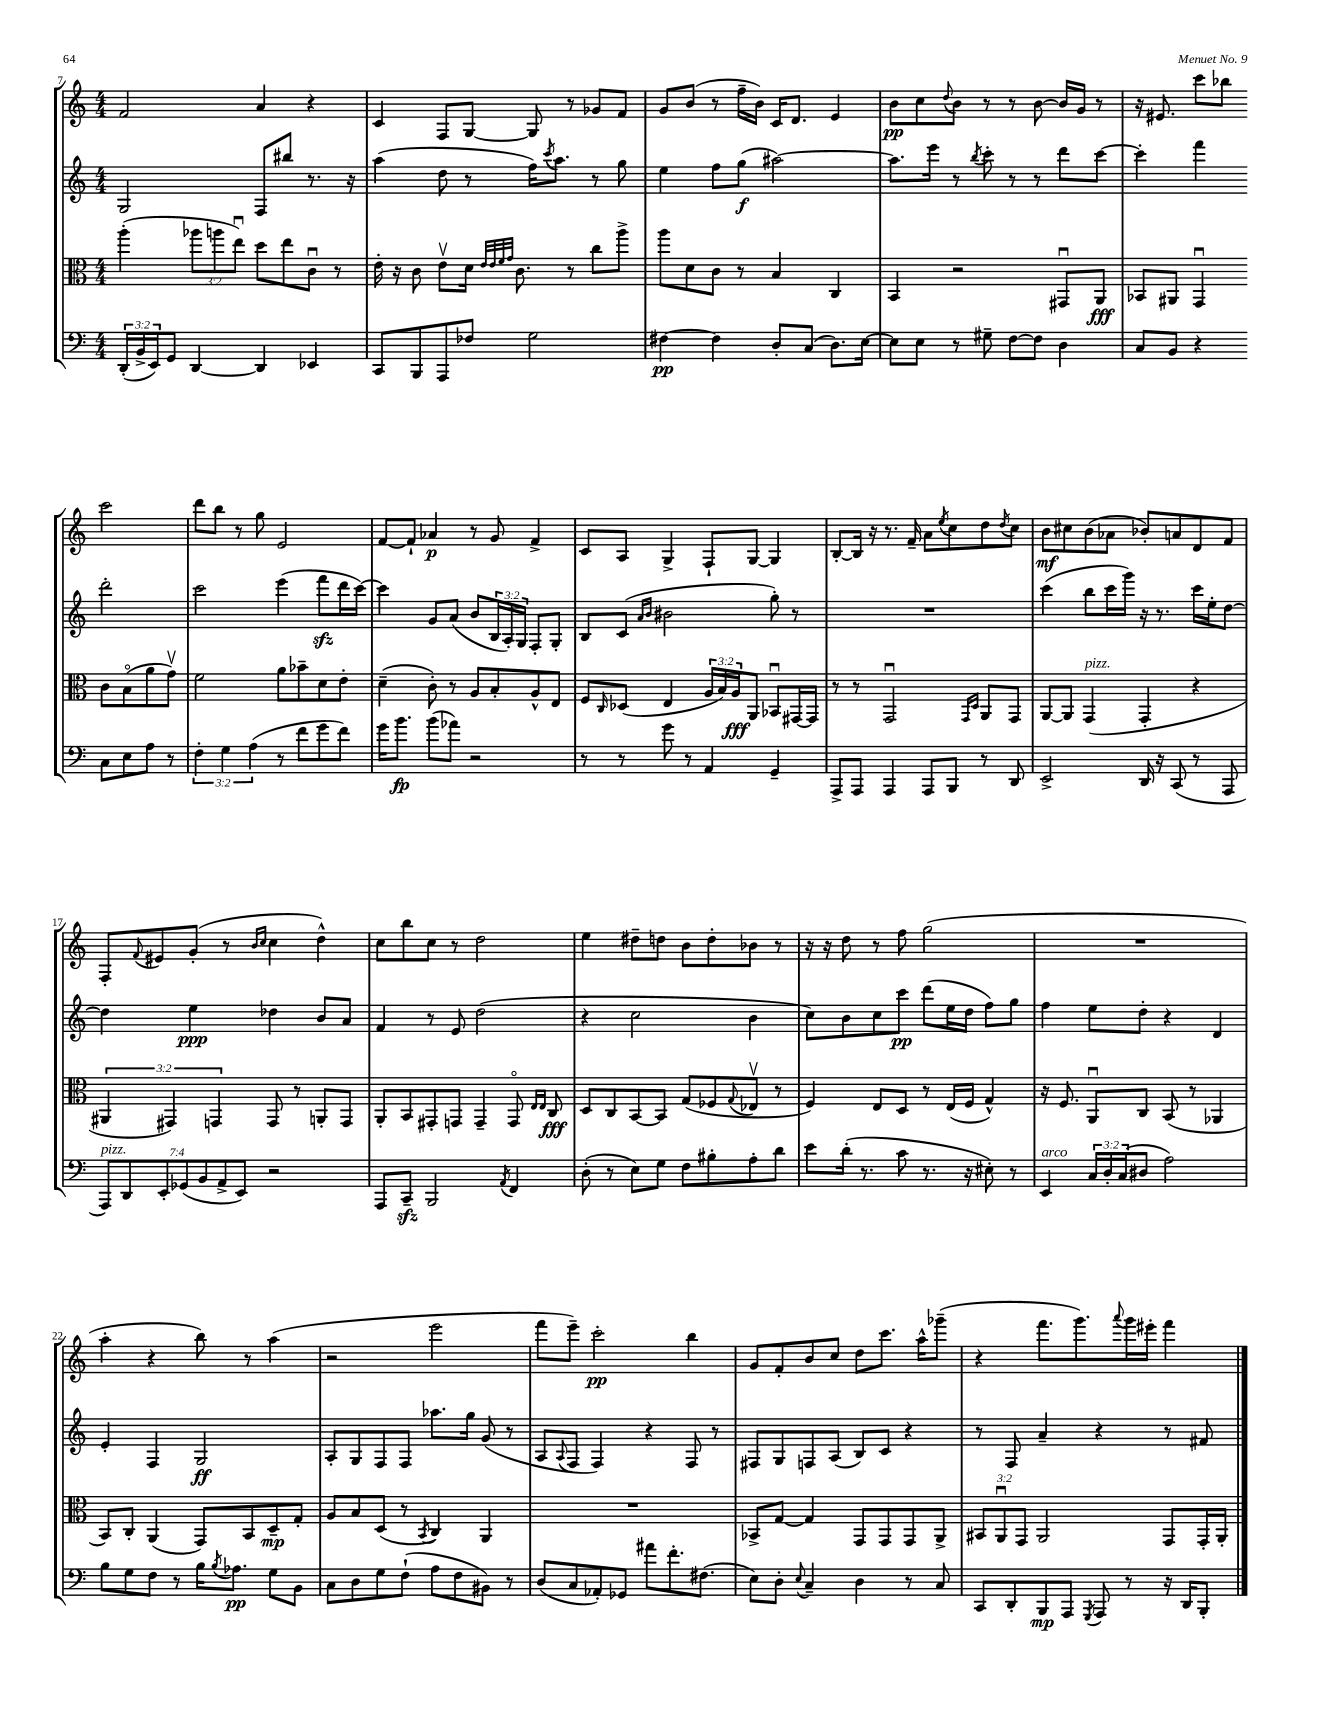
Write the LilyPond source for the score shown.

<<
\new StaffGroup <<
\new Staff = "s0" {
    \clef treble \key c \major \numericTimeSignature \time 4/4
    f'2 a'4 r4 |
    c'4 f8 g8~ g8 r8 ges'8 f'8 |
    g'8 b'8( r8 f''16-- b'16) c'16 d'8. e'4 |
    b'8\pp c''8 \appoggiatura { d''8 } b'8 r8 r8 b'8~ b'16 g'16 r8 |
    r16 eis'8. c'''8 bes''8 c'''2 |
    d'''8 b''8 r8 g''8 e'2 |
    f'8~ f'8-! aes'4\p r8 g'8 f'4-> |
    c'8 a8 g4-> f8-! g8~ g4 |
    b8~-. b16 r16 r8. f'16-- a'8 \acciaccatura { e''8 } c''8 d''8 \acciaccatura { d''8 } c''8 |
    b'8\mf cis''8 b'8( aes'8 bes'8-.) a'8 d'8 f'8 |
    f8-. \appoggiatura { f'8 } eis'8 g'8-.( r8 \grace { b'16 c''16 } c''4 d''4-^) |
    c''8 b''8 c''8 r8 d''2 |
    e''4 dis''8-- d''8 b'8 d''8-. bes'8 r8 |
    r16 r16 d''8 r8 f''8 g''2( |
    R1 |
    a''4-. r4 b''8) r8 a''4( |
    r2 e'''2 |
    f'''8 e'''8--) c'''2-.\pp b''4 |
    g'8 f'8-. b'8 c''8 d''8 c'''8. a''16-^ ges'''8--( |
    r4 f'''8. g'''8.) \appoggiatura { a'''8 } g'''16 eis'''16-. f'''4 \bar "|." |
}
\new Staff = "s1" {
    \clef treble \key c \major \numericTimeSignature \time 4/4 \override Staff.TupletNumber.text = #tuplet-number::calc-fraction-text
    g2 f8 bis''8 r8. r16 |
    a''4( d''8 r8 f''16) \acciaccatura { c'''8 } a''8. r8 g''8 |
    e''4 f''8 g''8\f( ais''2~) |
    ais''8. e'''16 r8 \acciaccatura { b''8 } c'''8-. r8 r8 d'''8 c'''8~ |
    c'''4-. f'''4 d'''2-. |
    c'''2 e'''4( f'''8\sfz d'''16 c'''16~) |
    c'''4 g'8 a'8( b'8 \tuplet 3/2 { b16 a16-.) g16 } f8-. g8-. |
    b8 c'8( \grace { a'16 b'16 } bis'2 g''8-.) r8 |
    R1 |
    c'''4( b''8 c'''16 g'''16) r16 r8. c'''16 e''16-. d''8~ |
    d''4 e''4\ppp des''4 b'8 a'8 |
    f'4 r8 e'8 d''2( |
    r4 c''2 b'4 |
    c''8) b'8 c''8 c'''8\pp d'''8( e''16 d''16 f''8) g''8 |
    f''4 e''8 d''8-. r4 d'4 |
    e'4-. f4 g2\ff |
    a8-. g8 f8 f8 aes''8. g''16 g'8( r8 |
    a8 \appoggiatura { a8 } f8 f4) r4 f8 r8 |
    fis8 g8 f8 a8( b8) c'8 r4 |
    r8 f8 a'4-- r4 r8 fis'8 \bar "|." |
}
\new Staff = "s2" {
    \clef alto \key c \major \numericTimeSignature \time 4/4 \override Staff.TupletNumber.text = #tuplet-number::calc-fraction-text
    a''4-.( \tuplet 3/2 { aes''8 a''8 e''8\downbow) } d''8 e''8 c'8\downbow r8 |
    e'16-. r16 c'8 e'8\upbow d'16 \grace { e'32 e'32 f'32 g'32 } c'8. r8 c''8 a''8-> |
    a''8 d'8 c'8 r8 b4 c4 |
    b,4 r2 gis,8\downbow a,8\fff |
    bes,8 ais,8 g,4\downbow c'8 b8\flageolet( a'8 g'8\upbow) |
    f'2 a'8 bes'8-- d'8 e'8-. |
    d'4--( c'8-.) r8 a8 b8-. a8-^ e8 |
    f8 \grace { c16 } des8( e4 \tuplet 3/2 { a16 b16) a16\fff } a,8 bes,8\downbow gis,16~ gis,16 |
    r8 r8 g,2\downbow \grace { g,16 d16 } a,8 g,8 |
    a,8~ a,8 g,4^\markup { \italic "pizz." }( g,4-. r4 |
    \tuplet 3/2 { ais,4 gis,4) g,4 } g,8 r8 a,8-. g,8 |
    a,8-. b,8 gis,8-. g,8 g,4-- g,8\flageolet \grace { e16 e16 } c8\fff |
    d8 c8 b,8~ b,8 g8( fes8 \appoggiatura { g8 } ees8\upbow r8 |
    f4) e8 d8 r8 e16( f16 g4-^) |
    r16 f8. a,8\downbow c8 b,8( r8 aes,4 |
    b,8) c8-. a,4( g,8) b,8 d8--\mp g8-. |
    a8 b8 d8( r8 \acciaccatura { b,8 } c4) a,4 |
    R1 |
    bes,8-> g8~ g4 g,8 g,8 g,8 a,8-> |
    \tuplet 3/2 { bis,8 a,8\downbow g,8 } a,2 g,8 g,16-. a,16-. \bar "|." |
}
\new Staff = "s3" {
    \clef bass \key c \major \numericTimeSignature \time 4/4 \override Staff.TupletNumber.text = #tuplet-number::calc-fraction-text
    \tuplet 3/2 { d,16-.( b,16-> e,16) } g,8 d,4~ d,4 ees,4 |
    c,8 b,,8 a,,8 fes8 g2 |
    fis4~\pp fis4 d8-. c8( d8.) e16~ |
    e8 e8 r8 gis8-- f8~ f8 d4 |
    c8 b,8 r4 c8 e8 a8 r8 |
    \tuplet 3/2 { f4-. g4 a4( } r8 f'8 g'8 f'8) |
    g'16 b'8.\fp b'8( aes'8) r2 |
    r8 r8 g'8 r8 a,4 g,4-- |
    a,,8-> a,,8 a,,4 a,,8 b,,8 r8 d,8 |
    e,2-> d,16 r16 c,8( r8 a,,8 |
    \tuplet 7/4 { a,,8^\markup { \italic "pizz." }) d,8 e,8-. ges,8( b,8 a,8-> e,8) } r2 |
    a,,8 c,8--\sfz b,,2 \acciaccatura { a,8 } f,4 |
    d8-.( r8 e8) g8 f8 bis8-. a8-. d'8 |
    e'8 d'16-.( r8. c'8 r8. r16 eis8-.) r8 |
    e,4^\markup { \italic "arco" } \tuplet 3/2 { c16 d16-. c16( } dis8 a2) |
    b8 g8 f8 r8 b16 \acciaccatura { b8 } aes8.\pp g8 b,8 |
    c8 d8 g8 f8-!( a8 f8 bis,8) r8 |
    d8( c8 aes,8-.) ges,8 ais'8 f'8.-. fis8.( |
    e8) d8-. \appoggiatura { e8 } c4-- d4 r8 c8 |
    c,8 d,8-. b,,8\mp a,,8 \acciaccatura { g,,8 } a,,8 r8 r16 d,16 b,,8-. \bar "|." |
}
>>
>>
\layout { \context { \Score currentBarNumber = #7 } }
